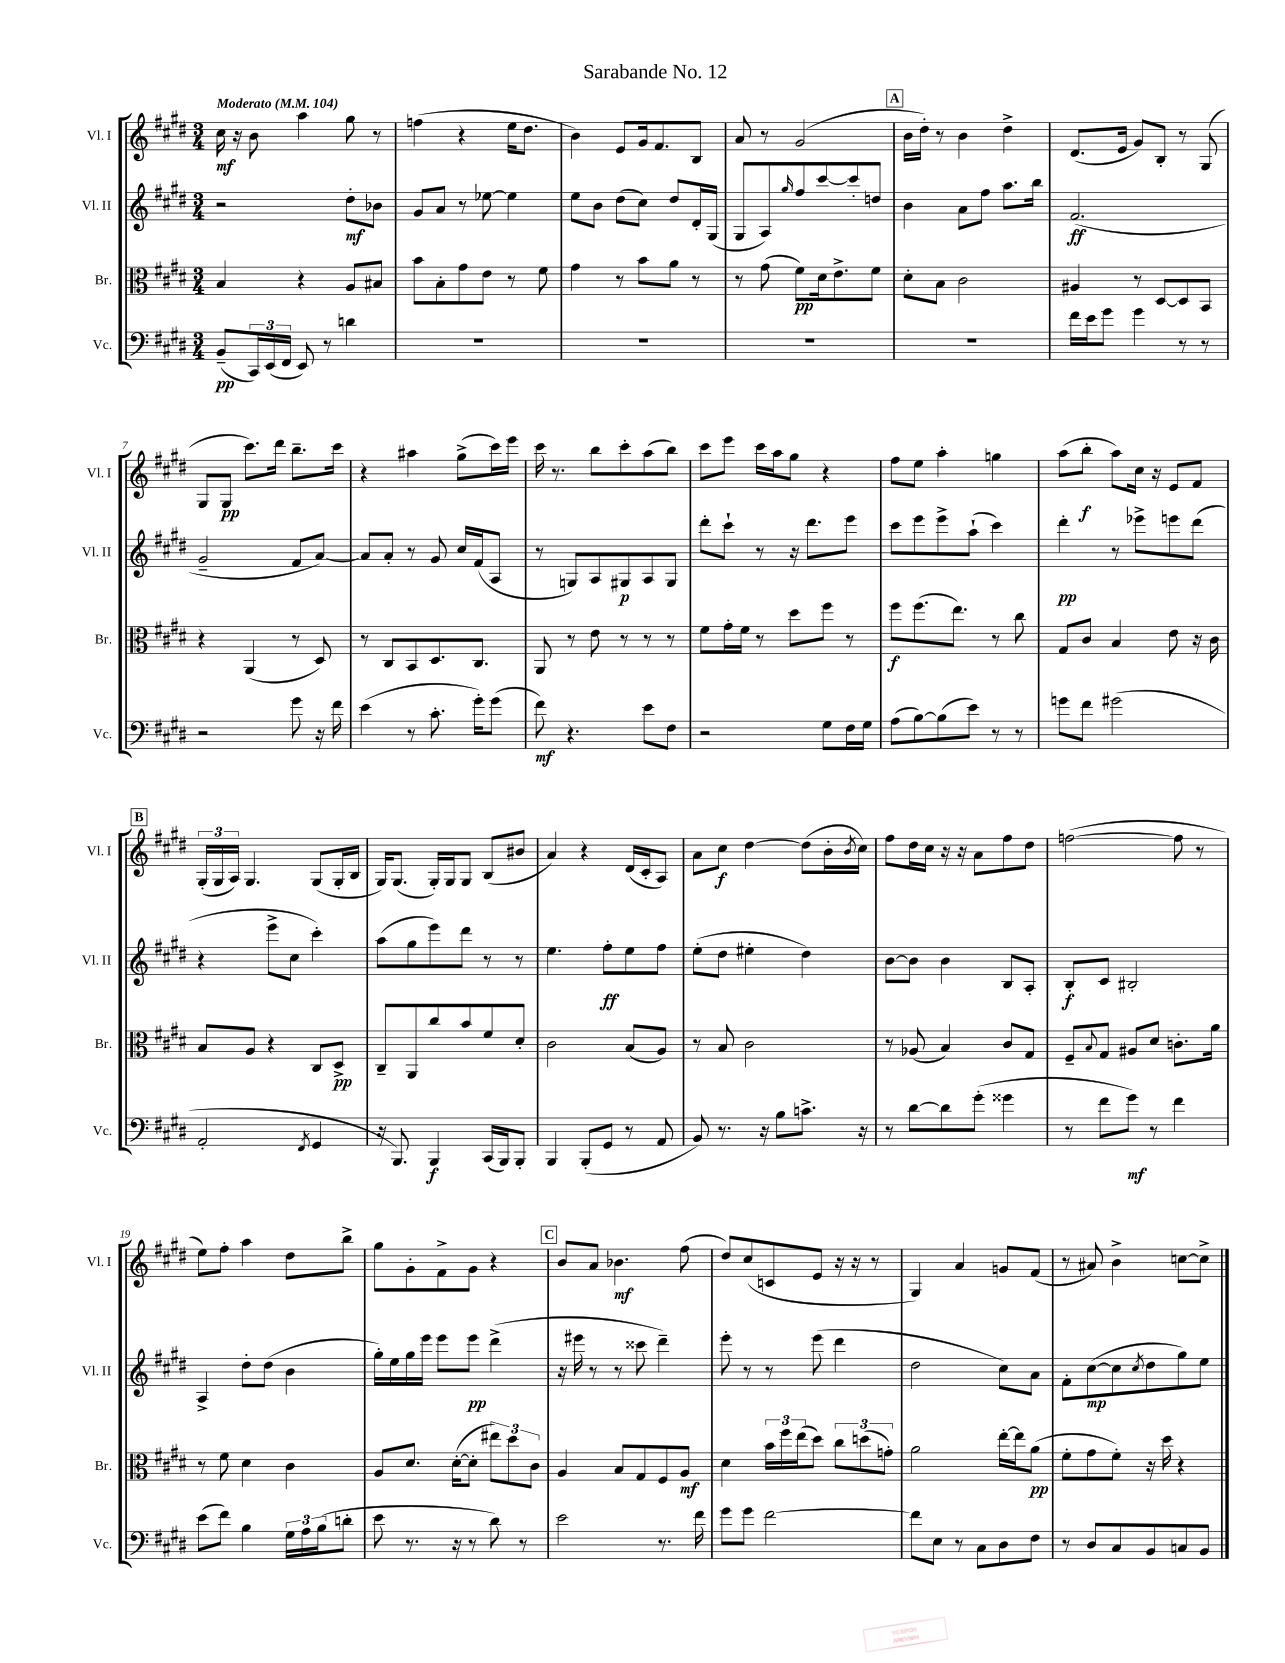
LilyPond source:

\header { title = "Sarabande No. 12" }
<<
\new StaffGroup <<
\new Staff = "s0" \with { instrumentName = "Vl. I" shortInstrumentName = "Vl. I" } {
    \clef treble \key e \major \numericTimeSignature \time 3/4 \tempo "Moderato" 4 = 104
    cis''16\mf r16 b'8 a''4 gis''8 r8 |
    f''4( r4 e''16 dis''8. |
    b'4) e'8 gis'16 fis'8. b8 |
    a'8 r8 gis'2( |
    \mark \markup { \box "A" } b'16 dis''16-.) r8 b'4 dis''4-> |
    dis'8.( e'16 gis'8) b8-. r8 gis8( |
    gis8 gis8\pp cis'''8.) dis'''16 b''8.-- cis'''16 |
    r4 ais''4 gis''8->( cis'''16) e'''16 |
    cis'''16 r8. b''8 cis'''8-. a''8( b''8) |
    cis'''8 e'''8 cis'''16 a''16 gis''8 r4 |
    fis''8 e''8 a''4-. g''4 |
    a''8( b''8-.\f a''8) cis''16 r16 e'8 fis'8 |
    \mark \markup { \box "B" } \tuplet 3/2 { gis16-.( gis16 a16) } gis4. gis8( gis16-. b16 |
    gis16) gis8.( gis16-.) gis16 gis8 b8( bis'8 |
    a'4) r4 dis'16( cis'16-. a8) |
    a'8 cis''8\f dis''4~ dis''8( b'16-. \acciaccatura { b'8 } cis''16) |
    fis''8 dis''16 cis''16 r16 r16 a'8 fis''8 dis''8 |
    f''2~( f''8 r8 |
    e''8) fis''8-. a''4 dis''8 b''8-> |
    gis''8 gis'8-. fis'8-> gis'8 r4 |
    \mark \markup { \box "C" } b'8 a'8 bes'4.\mf fis''8( |
    dis''8) cis''8( c'8 e'8 r16 r16 r8 |
    gis4) a'4 g'8 fis'8( |
    r8 ais'8) b'4-> c''8~ c''8-> \bar "|." |
}
\new Staff = "s1" \with { instrumentName = "Vl. II" shortInstrumentName = "Vl. II" } {
    \clef treble \key e \major \numericTimeSignature \time 3/4
    r2 dis''8-.\mf bes'8 |
    gis'8 a'8 r8 ees''8~ ees''4 |
    e''8 b'8 dis''8( cis''8) dis''8 dis'16-. gis16( |
    gis8 a8) \grace { gis''16 } fis''8 cis'''8~ cis'''8-. d''8 |
    \mark \markup { \box "A" } b'4 a'8 fis''8 a''8. b''16 |
    fis'2.\ff( |
    gis'2-- fis'8 a'8~) |
    a'8 a'8-. r8 gis'8 cis''16 fis'16( a8 |
    r8 g8) a8 gis8\p a8 gis8 |
    dis'''8-. cis'''8-! r8 r16 dis'''8. e'''8 |
    cis'''8 e'''8 e'''8-> a''8-!( cis'''4) |
    dis'''4-.\pp r8 ees'''8-> e'''8 dis'''8( |
    \mark \markup { \box "B" } r4 e'''8-> cis''8 cis'''4-.) |
    a''8( gis''8 e'''8) dis'''8 r8 r8 |
    e''4. fis''8-.\ff e''8 fis''8 |
    e''8-.( dis''8 eis''4-. dis''4) |
    b'8~ b'8 b'4 b8 a8-. |
    b8-.\f cis'8 bis2-. |
    a4-> dis''8-. dis''8( b'4 |
    gis''16-.) e''16 gis''16 e'''16 e'''8 e'''8\pp dis'''4->( |
    \mark \markup { \box "C" } r16 eis'''16 r8 r8 cisis'''8 dis'''4--) |
    e'''8-. r8 r8 e'''8( dis'''4 |
    dis''2 cis''8) a'8 |
    fis'8-. cis''8~\mp( cis''8 \acciaccatura { cis''8 } dis''8 gis''8) e''8 \bar "|." |
}
\new Staff = "s2" \with { instrumentName = "Br." shortInstrumentName = "Br." } {
    \clef alto \key e \major \numericTimeSignature \time 3/4
    b4 r4 a8 bis8 |
    b'8 b8-. gis'8 e'8 r8 fis'8 |
    gis'4 r8 b'8 a'8 r8 |
    r8 gis'8( fis'8\pp) dis'16 e'8.-> fis'8 |
    \mark \markup { \box "A" } dis'8-. b8 cis'2 |
    ais4 r8 dis8~ dis8 b,8 |
    r4 a,4( r8 dis8) |
    r8 cis8 b,8 dis8. cis8. |
    a,8 r8 e'8 r8 r8 r8 |
    fis'8 gis'16-. fis'16 r8 dis''8 fis''8 r8 |
    fis''8\f fis''8.( e''8.) r8 cis''8 |
    gis8 cis'8 b4 e'8 r16 cis'16 |
    \mark \markup { \box "B" } b8 a8 r4 cis8 dis8->\pp |
    cis8-- a,8 cis''8 b'8 fis'8 dis'8-. |
    cis'2 b8( a8) |
    r8 b8 cis'2 |
    r8 aes8( b4) cis'8 gis8 |
    fis8-- \appoggiatura { b8 } gis8 ais8 dis'8 c'8.-. a'16 |
    r8 fis'8 dis'4 cis'4 |
    a8 dis'8. dis'16~-.( dis'8-. \tuplet 3/2 { eis''8) dis''8 cis'8 } |
    \mark \markup { \box "C" } a4 b8 gis8 fis8 a8\mf |
    dis'4 \tuplet 3/2 { b'16 fis''16 e''16( } dis''8) \tuplet 3/2 { cis''8 d''8( g'8-.) } |
    a'2 e''16~-. e''16 a'8\pp( |
    fis'8-. gis'8 fis'8-.) r16 dis''16 r4 \bar "|." |
}
\new Staff = "s3" \with { instrumentName = "Vc." shortInstrumentName = "Vc." } {
    \clef bass \key e \major \numericTimeSignature \time 3/4
    b,8--\pp( \tuplet 3/2 { cis,16) e,16( fis,16 } e,8) r8 d'4 |
    R2. |
    R2. |
    R2. |
    \mark \markup { \box "A" } R2. |
    fis'16 e'16 gis'8 gis'4 r8 r8 |
    r2 gis'8 r16 fis'16 |
    e'4( r8 cis'8.-. gis'16-.) gis'8( |
    fis'8\mf) r4. e'8 fis8 |
    r2 gis8 fis16 gis16 |
    a8( b8~) b8( e'8) r8 r8 |
    g'8 fis'8 gis'2( |
    \mark \markup { \box "B" } a,2-. \acciaccatura { fis,8 } gis,4 |
    r16 b,,8.) b,,4\f cis,16( b,,16) b,,8-. |
    b,,4 b,,8-.( gis,8 r8 a,8 |
    b,8) r8. r16 b8 c'8.-> r16 |
    r8 dis'8~ dis'8 gis'8-.( gisis'4 |
    r8 fis'8 gis'8\mf) r8 fis'4 |
    e'8( fis'8) b4 \tuplet 3/2 { gis16 a16 b16( } d'8-. |
    e'8 r8. r16 r8 dis'8) r8 |
    \mark \markup { \box "C" } e'2 r8. fis'16 |
    gis'8 gis'8 fis'2~ |
    fis'8 e8 r8 cis8 dis8 fis8 |
    r8 dis8 cis8 b,8 c8 b,8 \bar "|." |
}
>>
>>
